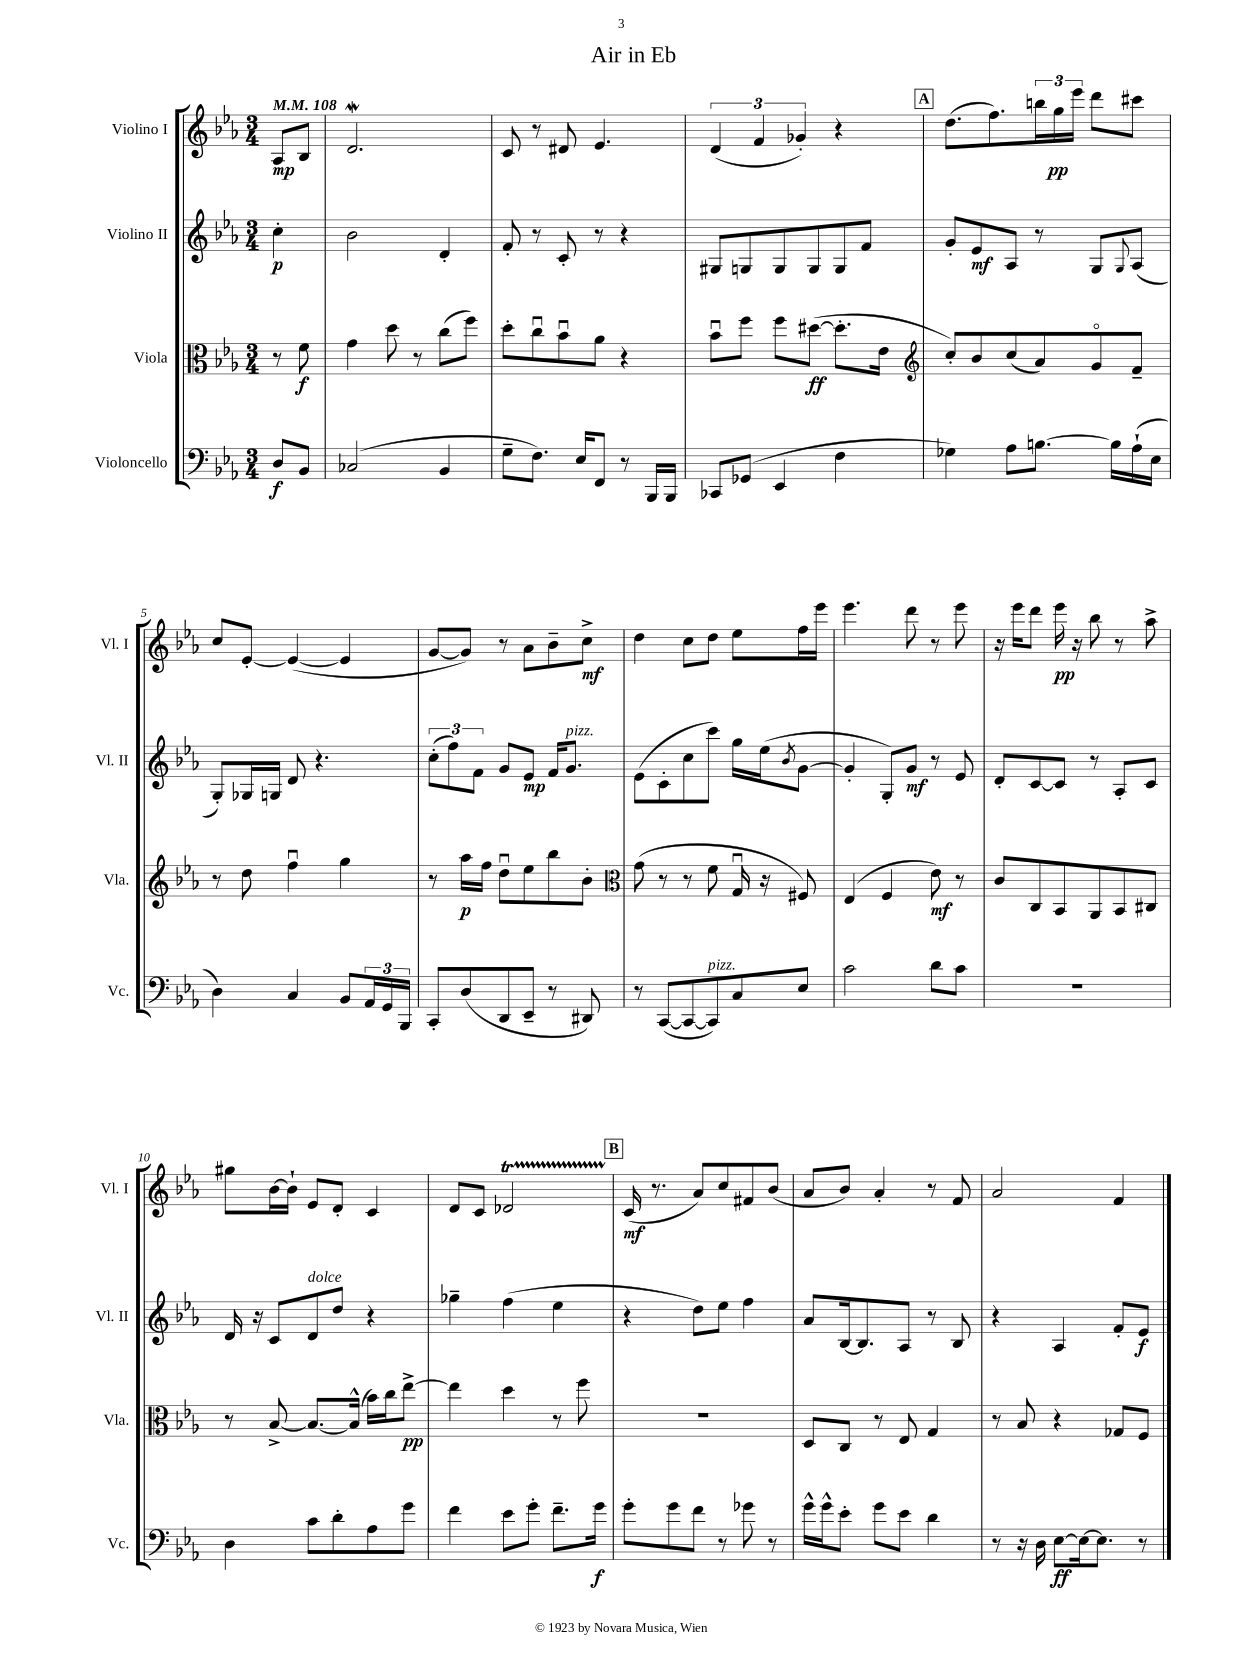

**kern	**kern	**kern	**kern
*staff4	*staff3	*staff2	*staff1
*clefF4	*clefC3	*clefG2	*clefG2
*k[b-e-a-]	*k[b-e-a-]	*k[b-e-a-]	*k[b-e-a-]
*M3/4	*M3/4	*M3/4	*M3/4
*MM108	*MM108	*MM108	*MM108
8D	8r	4cc'	8A-
8BB-	8f	.	8B-
=	=	=	=
(2C-	4g	2b-	2.d
.	8dd	.	.
.	8r	.	.
4BB-	(8cc	4d'	.
.	8ff)	.	.
=	=	=	=
8G~	8dd'	8f'	8c
8.F)	8ccu	8r	8r
.	8b-u	8c'	8d#
16E-	.	.	.
8FF	8a-	8r	4.e-
8r	4r	4r	.
16BBB-	.	.	.
16BBB-	.	.	.
=	=	=	=
8CC-	8b-u	8G#	(6d
(8GG-	8ff	8G	.
.	.	.	6f
4EE-	8ff	8G	.
.	.	.	6g-')
.	([8dd#	8G	.
4F	8.dd#']	8G	4r
.	.	8f	.
.	16e-	.	.
=	=	=	=
*	*clefG2	*	*
4G-)	8cc')	8g'	(8.dd
.	8b-	8e-	.
.	.	.	8.ff)
8A-	(8cc	8A-	.
[8.B	8a-)	8r	24bb
.	.	.	24gg
.	.	.	24eee-
.	8go	8G	8ddd
16B]	.	.	.
.	.	8qqG	.
(16A-`	8f~	(8A-	8ccc#
16E-	.	.	.
=	=	=	=
4D)	8r	8G')	8cc
.	8dd	16G-	[8e-'
.	.	16G	.
4C	4ffu	8d	(4e-_
.	.	4.r	.
8BB-	4gg	.	4e-]
24AA-	.	.	.
24GG	.	.	.
24BBB-	.	.	.
=	=	=	=
8CC'	8r	(12cc'	[8g
.	.	12ff)	.
(8D	16aa-	.	8g])
.	.	12f	.
.	16ff	.	.
8DD	8ddu	8g	8r
8EE-~	8ee-	8e-	8a-
8r	8bb-	16f	8b-~
.	.	8.g	.
8DD#)	8b-'	.	8cc^
=	=	=	=
*	*clefC3	*	*
8r	(8g	(8e-	4dd
([8CC	8r	8c'	.
8CC_	8r	8cc	8cc
8CC])	8f	8ccc)	8dd
8C	16Gu	16gg	8ee-
.	16r	(16ee-	.
.	.	8qb-	.
8E-	8F#)	[8g	16ff
.	.	.	16eee-
=	=	=	=
2c	(4E-	4g']	4.eee-
.	4F	8G')	.
.	.	8g	8ddd
8d	8e-)	8r	8r
8c	8r	8e-	8eee-
=	=	=	=
2.r	8c	8d'	16r
.	.	.	16eee-
.	8C	[8c	8ddd
.	8BB-	8c]	16eee-
.	.	.	16r
.	8AA-	8r	8bb-
.	8BB-	8A-'	8r
.	8C#	8c	8aa-^
=	=	=	=
4D	8r	16d	8gg#
.	.	16r	.
.	[8B-^	8c	[16b-
.	.	.	16b-`]
8c	8.B-_	8d	8e-
8d'	.	8dd	8d'
.	(16B-^^]	.	.
8A-	16b-)	4r	4c
.	16cc	.	.
8g	[8ee-^	.	.
=	=	=	=
4f	4ee-]	4gg-~	8d
.	.	.	8c
8e-	4dd	(4ff	2d-
8g'	.	.	.
8.f~	8r	4ee-	.
.	8ff	.	.
16g	.	.	.
=	=	=	=
8g'	2.r	4r	(16c
.	.	.	8.r
8g	.	.	.
8f	.	8dd)	8a-)
8r	.	8ee-	8cc
8g-	.	4ff	8f#
8r	.	.	(8b-
=	=	=	=
16g^^	8D	8a-	8a-
16g^^	.	.	.
8e-'	8C	[16B-	8b-)
.	.	8.B-]	.
8g	8r	.	4a-'
8e-	8E-	8A-	.
4d	4G	8r	8r
.	.	8B-	8f
=	=	=	=
8r	8r	4r	2a-
16r	8B-	.	.
16D	.	.	.
[8E-	4r	4A-	.
16E-_	.	.	.
8.E-]	.	.	.
.	8G-	8f'	4f
8r	8F	8e-	.
==	==	==	==
*-	*-	*-	*-
